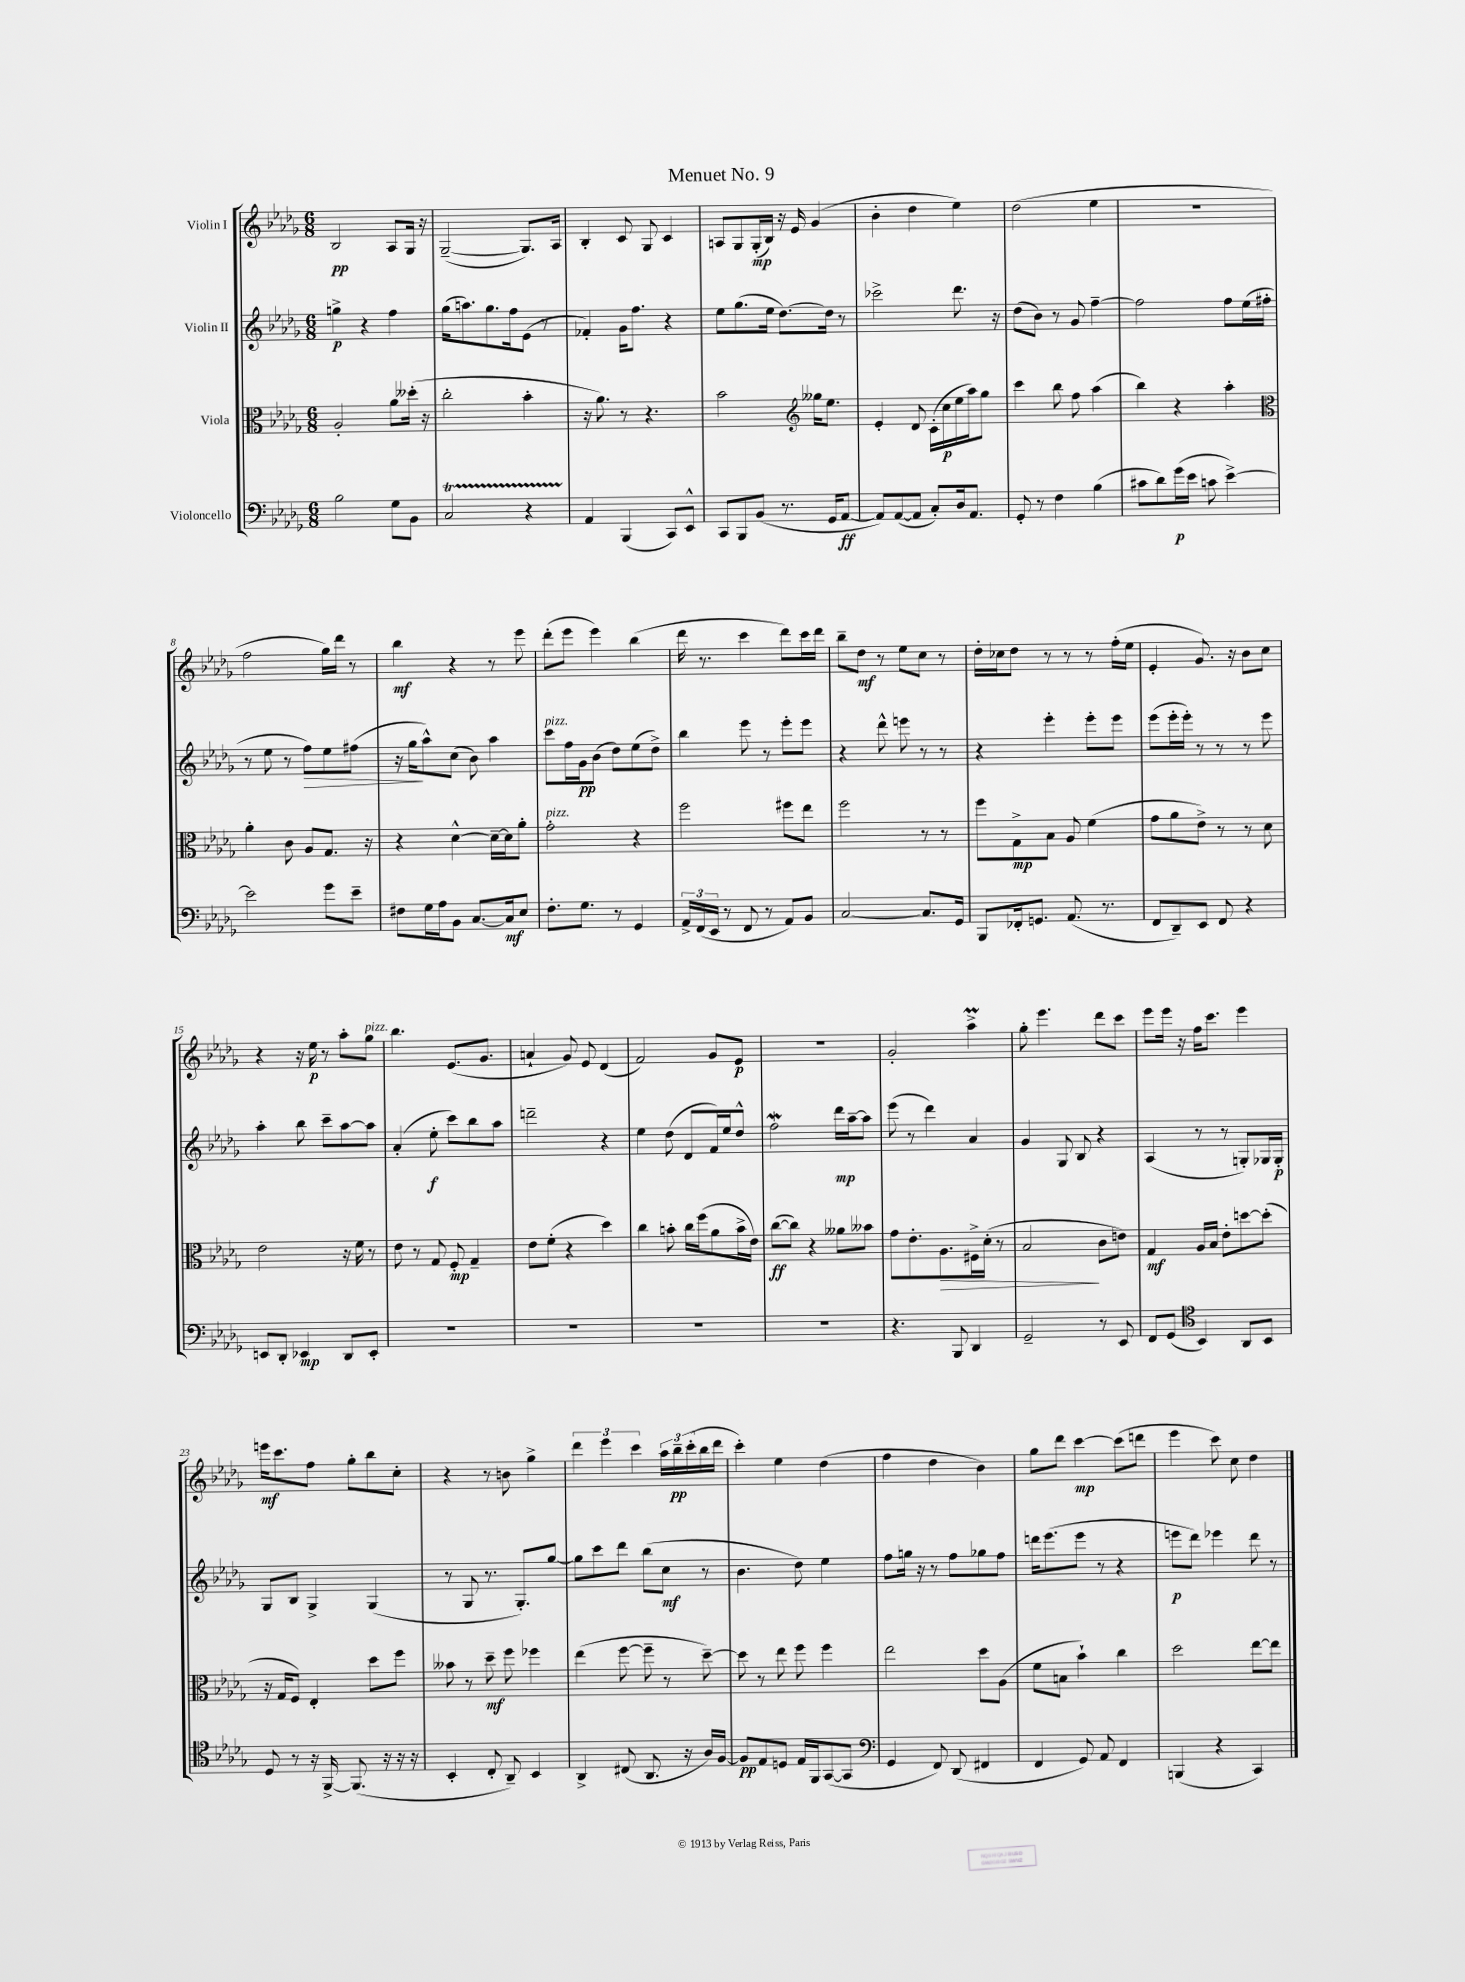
\header { title = "Menuet No. 9" }
<<
\new StaffGroup <<
\new Staff = "s0" \with { instrumentName = "Violin I" } {
    \clef treble \key des \major \numericTimeSignature \time 6/8
    bes2\pp aes8 ges16 r16 |
    ges2~--( ges8.) aes16 |
    bes4-. c'8 ges8 c'4 |
    a8 ges8 ges16-.\mp( bes16) r16 ees'16 ges'4( |
    bes'4-. des''4 ees''4) |
    des''2( ees''4 |
    R2. |
    f''2 ges''16) des'''16 r8 |
    bes''4\mf r4 r8 ees'''8 |
    des'''8-.( ees'''8 ees'''4) bes''4( |
    des'''16 r8. c'''4 des'''8) c'''16 des'''16 |
    bes''8-- des''8\mf r8 ees''8 c''8 r8 |
    des''16-. ces''16 des''8 r8 r8 r8 f''16-.( ees''16 |
    ees'4-. ges'8.) r16 bes'8 c''8 |
    r4 r16 ees''16\p r8 aes''8-. ges''8^\markup { \italic "pizz." } |
    bes''4. ees'8.( ges'8. |
    a'4-! ges'8) ees'8 des'4( |
    f'2) ges'8 ees'8\p |
    R2. |
    ges'2-. aes''4->\prall |
    ges''8-. ees'''4. des'''8 c'''8 |
    ees'''8 ees'''16 r16 f''16 c'''8. ees'''4 |
    e'''16\mf c'''8. f''8 ges''8-. bes''8 c''8-. |
    r4 r8 b'8 ges''4-> |
    \tuplet 3/2 { des'''4 ees'''4 c'''4 } \tuplet 3/2 { aes''16 bes''16--\pp c'''16-.( } bes''16 des'''16 |
    c'''4-.) ees''4 des''4( |
    f''4 des''4 bes'4) |
    ges''8 des'''8 c'''4~\mp c'''8( d'''8 |
    ees'''4 c'''8) c''8 des''4 \bar "|." |
}
\new Staff = "s1" \with { instrumentName = "Violin II" } {
    \clef treble \key des \major \numericTimeSignature \time 6/8
    g''4->\p r4 f''4 |
    ges''16( a''8.) ges''8. f''16 ees'8( r8 |
    fes'4-.) ges'16 f''8. r4 |
    ees''8 ges''8.( ees''16 des''8.~) des''16 r8 |
    ces'''2-> des'''8. r16 |
    des''8( bes'8) r8 ges'8 f''4~-- |
    f''2 f''8 ees''16( fis''16-. |
    r8 ees''8 r8 f''8\>) ees''8 fis''8( |
    r16 ges''16\! aes''8-^) c''8( bes'8) aes''4 |
    c'''8^\markup { \italic "pizz." } f''16 ges'16\pp bes'8( des''8) ees''8( des''8->) |
    bes''4 ees'''8 r8 ees'''8-. ees'''8 |
    r4 des'''8-^ e'''8 r8 r8 |
    r4 ees'''4-. ees'''8-. ees'''8 |
    ees'''8( ees'''16-. ees'''16-.) r8 r8 r8 ees'''8 |
    aes''4-. bes''8 c'''8-- aes''8~ aes''8 |
    aes'4-.( ees''8-.\f c'''8) bes''8 aes''8 |
    d'''2-- r4 |
    ees''4 des''8( des'8 f'16) ees''16 des''8-^ |
    f''2\mordent des'''16\mp aes''16~-- aes''8 |
    ees'''8( r8 des'''4) aes'4 |
    ges'4 ges8 bes8 r4 |
    aes4( r8 r8 g8-.) ges16 ges16-.\p |
    ges8 bes8 ges4-> ges4( |
    r8 ges8 r8. ges8.-.) ges''8~ |
    ges''8 c'''8 des'''8 bes''8( c''8\mf r8 |
    bes'4. des''8) ees''4 |
    f''8 g''16 r16 r8 f''8 ges''8 f''8 |
    d'''16 ees'''8.( ees'''8 r8 r4 |
    e'''8\p des'''8) ees'''4 des'''8 r8 \bar "|." |
}
\new Staff = "s2" \with { instrumentName = "Viola" } {
    \clef alto \key des \major \numericTimeSignature \time 6/8
    aes2-. aes'8 deses''16-.( r16 |
    c''2-. bes'4-. |
    r16 aes'8.) r8 r4. |
    bes'2 \clef treble geses''16 ees''8. |
    ees'4-. des'8 c'16-.( c''16\p ees''16 aes''16) ges''8 |
    c'''4 bes''8 f''8 aes''4( |
    bes''4) r4 aes''4-. |
    \clef alto aes'4-. c'8 aes8 ges8. r16 |
    r4 des'4~-^ des'16~-- des'16 aes'8-. |
    ges'2-.^\markup { \italic "pizz." } r4 |
    f''2 fis''8 ees''8 |
    f''2 r8 r8 |
    f''8 ges8->\mp bes8 aes8 f'4( |
    ges'8 aes'8 ees'8->) r8 r8 des'8 |
    ees'2 r16 f'16 r8 |
    ees'8 r8 ges8 f8-.\mp ges4-- |
    ees'8 f'8-.( r4 des''4) |
    c''4 b'8-. c''16 f''16( aes'8 b'16-> ees'16) |
    c''8~\ff( c''8) r4 aeses'8 beses'8 |
    ges'8 ees'8.-. aes8.\> fis16-> des'16-.( r8 |
    bes2\! c'8 e'8) |
    ges4\mf aes16 bes16 ees'8-. d''8~ d''8-.( |
    r16 ges16 f8) ees4-. des''8 f''8 |
    beses'8 r8 des''8--\mf f''8 fes''4 |
    ees''4( f''8~ f''8-- r8 des''8~--) |
    des''8 r8 ees''8 f''8 f''4 |
    ees''2 des''8 aes8( |
    f'8 b8 bes'4-!) c''4 |
    des''2 ees''8~ ees''8 \bar "|." |
}
\new Staff = "s3" \with { instrumentName = "Violoncello" } {
    \clef bass \key des \major \numericTimeSignature \time 6/8
    bes2 ges8 bes,8 |
    c2\startTrillSpan r4 |
    aes,4\stopTrillSpan bes,,4( c,8) ees,8-^ |
    c,8 bes,,8 bes,8( r8. ges,16 aes,8~\ff |
    aes,8) aes,8~( aes,8 c8-.) des16 aes,8. |
    ges,8-. r8 f4 bes4( |
    cis'8 des'8) ges'16\p( ees'16 c'8 ees'4~->) |
    ees'2 ges'8 ees'8-- |
    fis8 ges16 aes16 bes,8 c8.~ c16\mf ees8 |
    f8.-. ges8. r8 ges,4 |
    \tuplet 3/2 { aes,16-> f,16( ees,16 } r8 f,8 r8 aes,8) bes,8 |
    c2~ c8. ges,16 |
    bes,,8 fes,16-. g,8. aes,8.( r8. |
    f,8 des,8--) ees,8 f,8 r4 |
    e,8 des,8-. ees,4\mp des,8 ees,8-. |
    R2. |
    R2. |
    R2. |
    R2. |
    r4. bes,,8 des,4 |
    ges,2-- r8 ees,8 |
    f,8 ges,8( \clef tenor bes,4) aes,8 bes,8 |
    des8 r8 r16 f,16~-> f,8.( r16 r16 r16 |
    bes,4-. c8-. aes,8--) bes,4 |
    aes,4-> cis8( aes,8. r16 aes16) f16~ |
    f8\pp ees8 d8 ees16 f,16 ges,8~( ges,8 |
    \clef bass ges,4 f,8) des,8( fis,4 |
    f,4 ges,8) aes,8 f,4 |
    b,,4( r4 c,4) \bar "|." |
}
>>
>>
